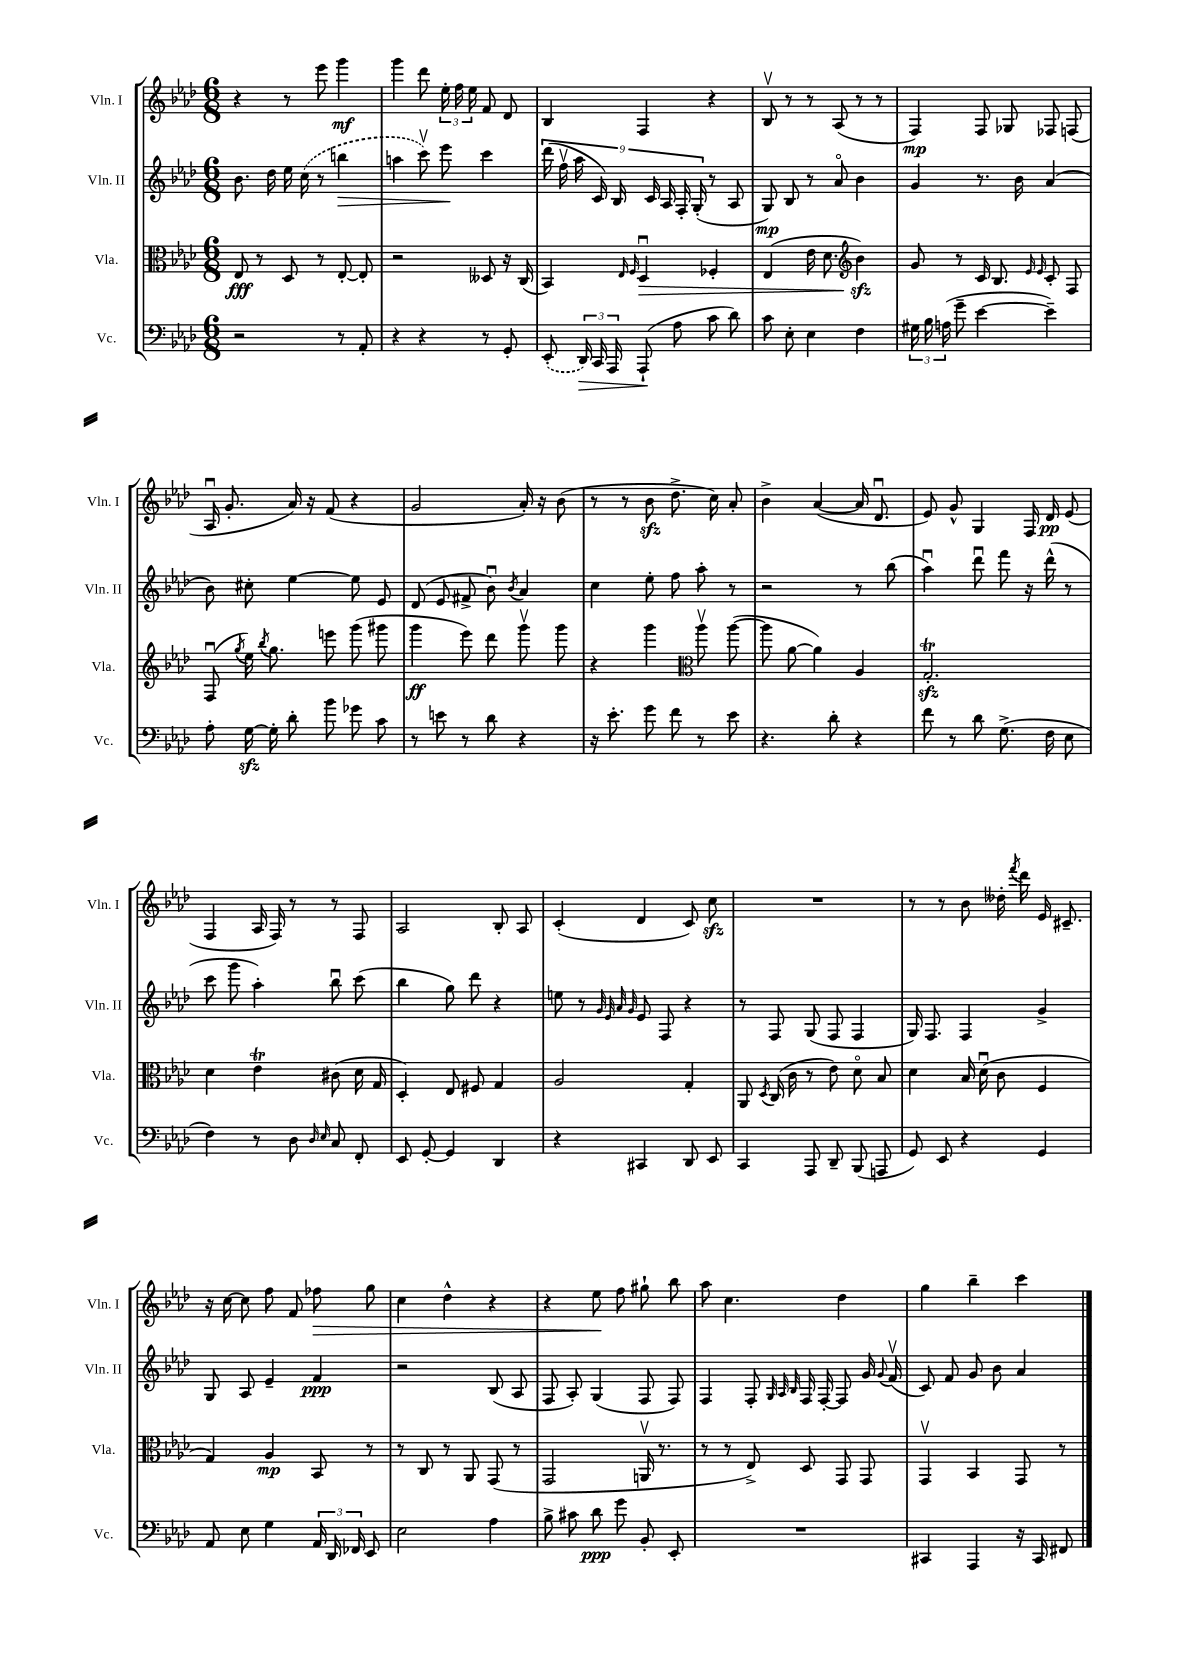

**kern	**dynam	**kern	**dynam	**kern	**dynam	**kern	**dynam
*part4	*part4	*part3	*part3	*part2	*part2	*part1	*part1
*staff4	*staff4	*staff3	*staff3	*staff2	*staff2	*staff1	*staff1
*I"Vc.	*	*I"Vla.	*	*I"Vln. II	*	*I"Vln. I	*
*I'Vc.	*	*I'Vla.	*	*I'Vln. II	*	*I'Vln. I	*
*clefF4	*	*clefC3	*	*clefG2	*	*clefG2	*
*k[b-e-a-d-]	*	*k[b-e-a-d-]	*	*k[b-e-a-d-]	*	*k[b-e-a-d-]	*
*M6/8	*	*M6/8	*	*M6/8	*	*M6/8	*
=13	=13	=13	=13	=13	=13	=13	=13
2r	.	8E-/	fff	8.b-\	.	4r	.
.	.	8r	.	.	.	.	.
.	.	.	.	16dd-\	.	.	.
.	.	8D-/	.	16ee-\	.	8r	.
.	.	.	.	(16cc\	.	.	.
.	.	8r	.	8r	.	8eee-\	.
!	!	!	!	!	!LO:HP:b	!	!
8r	.	[8E-'/	.	4bbn\	>	4ggg\	mf
8AA-'/	.	8E-'/]	.	.	.	.	.
=14	=14	=14	=14	=14	=14	=14	=14
4r	.	2r	.	4aan\	.	4ggg\	.
4r	.	.	.	8cccv\)	.	8ddd-\	.
.	.	.	.	8eee-\	.	24ee-'\	.
.	.	.	.	.	.	24ff\	.
.	.	.	.	.	.	24ee-\	.
8r	.	8D--X/	.	4ccc\	]	8f/	.
8GG'/	.	16r	.	.	.	8d-/	.
.	.	(16C/	.	.	.	.	.
=15	=15	=15	=15	=15	=15	=15	=15
(8EE-'/	.	4BB-/)	.	(18ddd-\	.	4B-/	.
.	.	.	.	18ffv\	.	.	.
.	.	.	.	18aa-\	.	.	.
!	!LO:HP:b	!	!	!	!	!	!
24DD-/)	>	.	.	.	.	.	.
24CC/	.	.	.	18c/)	.	.	.
24AAA-/	.	.	.	.	.	.	.
.	.	.	.	18B-/	.	.	.
.	.	16qqE-/	.	.	.	.	.
.	.	16qqF/	.	.	.	.	.
!	!	!	!LO:HP:b	!	!	!	!
(8AAA-`/	.	4D-u/	>	.	.	4F/	.
.	.	.	.	18c/	.	.	.
.	.	.	.	18A-/	.	.	.
8A-\	]	.	.	.	.	.	.
.	.	.	.	18F'/	.	.	.
.	.	.	.	(18G'/	.	.	.
8c\	.	4F-X'/	.	8r	.	4r	.
8d-\)	.	.	.	8A-/	.	.	.
=16	=16	=16	=16	=16	=16	=16	=16
8c\	.	(4E-/	.	8G/)	mp	8B-v/	.
8E-'\	.	.	.	8B-/	.	8r	.
4E-\	.	16e-\	.	8r	.	8r	.
.	.	8.d-\	.	.	.	.	.
.	.	.	.	8a-/	.	(8A-/	.
*	*	*clefG2	*	*	*	*	*
4F\	.	4b-zz\)	.	4b-\	.	8r	.
.	.	.	.	.	.	8r	.
.	.	.	]	.	.	.	.
=17	=17	=17	=17	=17	=17	=17	=17
24G#X\	.	8g/	.	4g/	.	4F/)	mp
24B-\	.	.	.	.	.	.	.
(24An\	.	.	.	.	.	.	.
8g~\	.	8r	.	.	.	.	.
[4e-\	.	16c/	.	8.r	.	8F/	.
.	.	8.B-/	.	.	.	.	.
.	.	.	.	.	.	8G-X/	.
.	.	.	.	16b-\	.	.	.
.	.	16qqe-/	.	.	.	.	.
.	.	16qqe-/	.	.	.	.	.
4e-~\])	.	8c'/	.	(4a-/	.	8F-X/	.
.	.	8F/	.	.	.	(8Fn/	.
!!LO:LB:g=z
=18	=18	=18	=18	=18	=18	=18	=18
8A-'\	.	(8Fu/	.	8b-\)	.	16A-u/	.
.	.	.	.	.	.	8.g'/	.
.	.	8qgg/	.	.	.	.	.
[16Gzz\	.	16ee-\)	.	8cc#X'\	.	.	.
.	.	8qbb-/	.	.	.	.	.
16G'\]	.	8.gg\	.	.	.	.	.
8d-'\	.	.	.	[4ee-\	.	16a-/)	.
.	.	.	.	.	.	16r	.
8b-\	.	8eeen\	.	.	.	(8f/	.
8g-X\	.	(8ggg\	.	8ee-\]	.	4r	.
8c\	.	8ggg#X\	.	8e-/	.	.	.
=19	=19	=19	=19	=19	=19	=19	=19
8r	.	4ggg\	ff	(8d-/	.	2g/	.
8en\	.	.	.	8e-/	.	.	.
8r	.	8eee-\)	.	8f#X^/	.	.	.
8d-\	.	8ddd-\	.	8b-u\)	.	.	.
.	.	.	.	8qb-/	.	.	.
4r	.	8gggv\	.	4a-/	.	16a-'/)	.
.	.	.	.	.	.	16r	.
.	.	8ggg\	.	.	.	(8b-\	.
=20	=20	=20	=20	=20	=20	=20	=20
16r	.	4r	.	4cc\	.	8r	.
8.e-'\	.	.	.	.	.	.	.
.	.	.	.	.	.	8r	.
8g\	.	4ggg\	.	8ee-'\	.	8b-zz\	.
8f\	.	.	.	8ff\	.	8.dd-^\	.
*	*	*clefC3	*	*	*	*	*
8r	.	8aa-v\	.	8aa-'\	.	.	.
.	.	.	.	.	.	16cc\)	.
8e-\	.	([8aa-\	.	8r	.	8a-'/	.
=21	=21	=21	=21	=21	=21	=21	=21
4.r	.	8aa-\]	.	2r	.	4b-^\	.
.	.	[8a-\	.	.	.	.	.
.	.	4a-\])	.	.	.	([4a-/	.
8d-'\	.	.	.	.	.	.	.
4r	.	4A-/	.	8r	.	16a-/]	.
.	.	.	.	.	.	8.d-u/	.
.	.	.	.	(8bb-\	.	.	.
=22	=22	=22	=22	=22	=22	=22	=22
8f\	.	2.Gzzt'/	.	4aa-u\)	.	8e-/)	.
8r	.	.	.	.	.	8g^^/	.
8d-\	.	.	.	8ddd-u\	.	4G/	.
(8.G^\	.	.	.	8fff\	.	.	.
.	.	.	.	16r	.	16F/	.
16F\	.	.	.	(16ddd-^^\	.	16d-/	pp
8E-\	.	.	.	8r	.	(8e-/	.
!!LO:LB:g=z
=23	=23	=23	=23	=23	=23	=23	=23
4F\)	.	4d-\	.	8ccc\	.	4F/	.
.	.	.	.	8ggg\	.	.	.
8r	.	4e-T\	.	4aa-'\)	.	16A-/	.
.	.	.	.	.	.	16F/)	.
8D-\	.	.	.	.	.	8r	.
16qqD-/	.	.	.	.	.	.	.
16qqE-/	.	.	.	.	.	.	.
8C/	.	(8c#X\	.	8bb-u\	.	8r	.
8FF'/	.	16d-\	.	(8ccc\	.	8F/	.
.	.	16G/	.	.	.	.	.
=24	=24	=24	=24	=24	=24	=24	=24
8EE-/	.	4D-'/)	.	4bb-\	.	2A-/	.
[8GG'/	.	.	.	.	.	.	.
4GG/]	.	8E-/	.	8gg\)	.	.	.
.	.	8F#X/	.	8ddd-\	.	.	.
4DD-/	.	4G/	.	4r	.	8B-'/	.
.	.	.	.	.	.	8A-/	.
=25	=25	=25	=25	=25	=25	=25	=25
4r	.	2A-/	.	8een\	.	(4c'/	.
.	.	.	.	8r	.	.	.
.	.	.	.	32qqg/	.	.	.
.	.	.	.	32qqe-/	.	.	.
.	.	.	.	32qqa-/	.	.	.
.	.	.	.	32qqg/	.	.	.
4CC#X/	.	.	.	8e-/	.	4d-/	.
.	.	.	.	8F/	.	.	.
8DD-/	.	4G'/	.	4r	.	8c/)	.
8EE-/	.	.	.	.	.	8cczz\	.
=26	=26	=26	=26	=26	=26	=26	=26
4CC/	.	8AA-/	.	8r	.	2.r	.
.	.	8qD-/	.	.	.	.	.
.	.	(16C/	.	8F/	.	.	.
.	.	16c\	.	.	.	.	.
8AAA-/	.	8r	.	(8G/	.	.	.
8DD-~/	.	8e-\)	.	8F/	.	.	.
(8BBB-/	.	8d-\	.	4F/	.	.	.
8AAAn/	.	8B-/	.	.	.	.	.
=27	=27	=27	=27	=27	=27	=27	=27
8GG/)	.	4d-\	.	16G/)	.	8r	.
.	.	.	.	8.F/	.	.	.
8EE-/	.	.	.	.	.	8r	.
4r	.	16B-/	.	4F/	.	8b-\	.
.	.	(16d-u\	.	.	.	.	.
.	.	8c\	.	.	.	16dd--X'\	.
.	.	.	.	.	.	8qfff/	.
.	.	.	.	.	.	16ddd-\	.
4GG/	.	4F/	.	4g^/	.	16e-/	.
.	.	.	.	.	.	8.c#X~/	.
!!LO:LB:g=z
=28	=28	=28	=28	=28	=28	=28	=28
8AA-/	.	4G/)	.	8G/	.	16r	.
.	.	.	.	.	.	[16cc\	.
8E-\	.	.	.	8A-/	.	8cc\]	.
4G\	.	4A-/	mp	4e-~/	.	8ff\	.
.	.	.	.	.	.	8f/	.
!	!	!	!	!	!	!	!LO:HP:b
24AA-/	.	8BB-/	.	4f/	ppp	8ff-X\	>
24DD-/	.	.	.	.	.	.	.
24FF-X/	.	.	.	.	.	.	.
8EE-/	.	8r	.	.	.	8gg\	.
=29	=29	=29	=29	=29	=29	=29	=29
2E-\	.	8r	.	2r	.	4cc\	.
.	.	8C/	.	.	.	.	.
.	.	8r	.	.	.	4dd-^^\	.
.	.	8AA-/	.	.	.	.	.
4A-\	.	(8GG/	.	(8B-/	.	4r	.
.	.	8r	.	8A-/	.	.	.
=30	=30	=30	=30	=30	=30	=30	=30
8B-^\	.	2GG/	.	8F/	.	4r	.
8c#X\	.	.	.	8A-'/)	.	.	.
8d-\	ppp	.	.	(4G/	.	8ee-\	.
8g\	.	.	.	.	.	8ff\	]
8BB-'/	.	16AAnv/	.	8F/	.	8gg#X`\	.
.	.	8.r	.	.	.	.	.
8EE-'/	.	.	.	8F/)	.	8bb-\	.
=31	=31	=31	=31	=31	=31	=31	=31
2.r	.	8r	.	4F/	.	8aa-\	.
.	.	8r	.	.	.	4.cc\	.
.	.	8E-^/)	.	8F'/	.	.	.
.	.	.	.	32qqG/	.	.	.
.	.	.	.	32qqA-/	.	.	.
.	.	.	.	32qqB-/	.	.	.
.	.	8D-/	.	16F/	.	.	.
.	.	.	.	[16F'/	.	.	.
.	.	8GG/	.	8F/]	.	4dd-\	.
.	.	8GG/	.	16g/	.	.	.
.	.	.	.	8qqg/	.	.	.
.	.	.	.	(16fv/	.	.	.
=32	=32	=32	=32	=32	=32	=32	=32
4CC#X/	.	4GGv/	.	8c/)	.	4gg\	.
.	.	.	.	8f/	.	.	.
4AAA-/	.	4BB-/	.	8g/	.	4bb-~\	.
.	.	.	.	8b-\	.	.	.
16r	.	8GG/	.	4a-/	.	4ccc\	.
16CC#/	.	.	.	.	.	.	.
8FF#X/	.	8r	.	.	.	.	.
==	==	==	==	==	==	==	==
*-	*-	*-	*-	*-	*-	*-	*-
